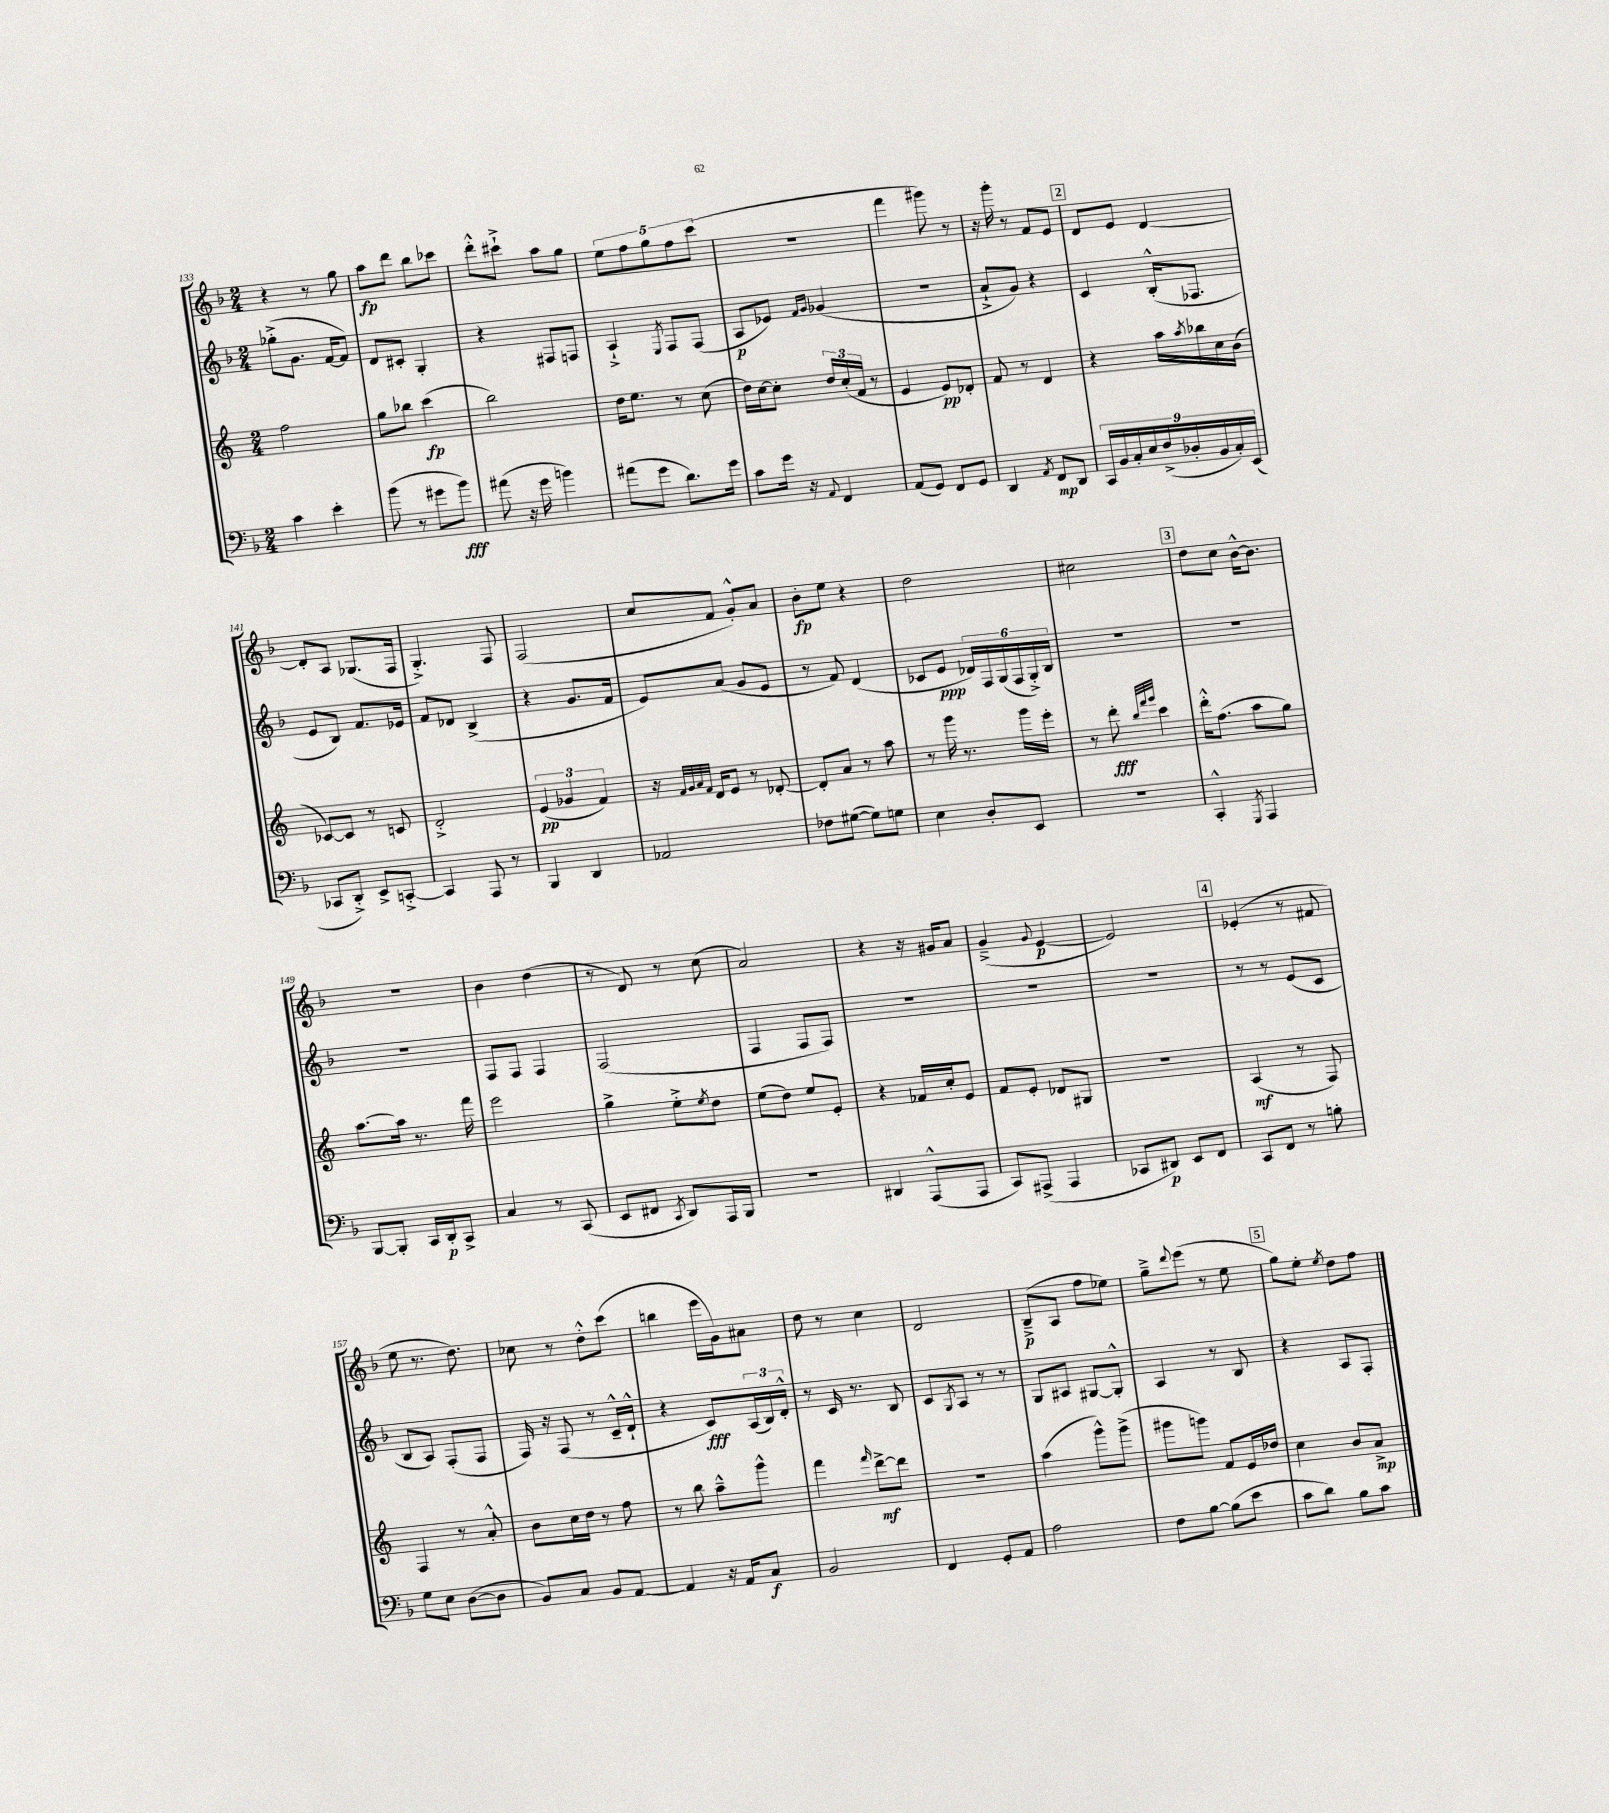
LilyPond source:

<<
\new StaffGroup <<
\new Staff = "s0" {
    \clef treble \key f \major \numericTimeSignature \time 2/4
    r4 r8 g''8 |
    a''8\fp d'''8 bes''8 ces'''8 |
    d'''8-.-^ cis'''8-!-> a''8 g''8 |
    \tuplet 5/4 { e''8 f''8 g''8 f''8 c'''8( } |
    R2 |
    f'''4 gis'''8) r8 |
    r16 g'''16-. r8 f'8 e'8 |
    \mark \markup { \box "2" } d'8 e'8 d'4~ |
    d'8-. a8 ges8.( f16 |
    g4.-.->) f8 |
    f2( |
    c''8 f'8 g'8-.-^) a'8 |
    bes'8-.\fp e''8 r4 |
    d''2 |
    cis''2 |
    \mark \markup { \box "3" } d''8 c''8 bes'16~-^ bes'8. |
    R2 |
    bes'4 d''4( |
    r8 d'8) r8 c''8( |
    a'2) |
    r4 r16 gis'16 a'8 |
    g'4--->( \appoggiatura { g'8 } e'4~\p |
    e'2) |
    \mark \markup { \box "4" } ees'4-.( r8 fis'8 |
    e''8 r8. d''8.) |
    ces''8 r8 d''8-.-^ c'''8( |
    b''4 e'''16 g'16) ais'8 |
    d''8 r8 c''4 |
    d'2 |
    bes8--->\p( a8 f''8 ees''8) |
    g''8---> \appoggiatura { d'''8 } e'''8( r8 e''8 |
    \mark \markup { \box "5" } g''8) e''8-. \acciaccatura { e''8 } d''8 f''8 \bar "|." |
}
\new Staff = "s1" {
    \clef treble \key f \major \numericTimeSignature \time 2/4
    ges''8-.->( g'8. f'16~ f'8) |
    d'8 cis'8-. g4-. |
    r4 fis8 f8 |
    a4-!-> \acciaccatura { e8 } f8 f8( |
    a8\p ees'8) \grace { f'16 g'16 } ges'4( |
    R2 |
    a'8-!-> g'8) r4 |
    \mark \markup { \box "2" } c'4 bes16-.-^( fes8. |
    e'8 bes8) f'8. ees'16 |
    f'8 des'8 bes4->( |
    r4 g'8. f'16 |
    e'8) a'8( g'8 e'8 |
    r8 f'8) d'4( |
    ces'8 e'8\ppp \tuplet 6/4 { des'16) f16 g16( f16 g16-.->) bes16 } |
    R2 |
    \mark \markup { \box "3" } R2 |
    R2 |
    f8 f8 f4 |
    f2( |
    f4 f8 f8) |
    R2 |
    R2 |
    R2 |
    \mark \markup { \box "4" } r8 r8 e'8( c'8 |
    bes8 a8) f8-.( f8 |
    f16) r16 f8( r8 c'16---^ d'16-!-^ |
    r4 c'8\fff) \tuplet 3/2 { a16( bes16) d'16-.-^ } |
    r8 c'16 r8. bes8 |
    c'8 \acciaccatura { g8 } a8 r8 r8 |
    g8 ais8 gis8~ gis8-.-^ |
    a4 r8 bes8 |
    \mark \markup { \box "5" } r4 a8 f8-. \bar "|." |
}
\new Staff = "s2" {
    \clef treble \key c \major \numericTimeSignature \time 2/4
    f''2 |
    g''8 bes''8 c'''4\fp( |
    b''2) |
    d''16 e''8. r8 c''8( |
    d''16) c''16~ c''8-. \tuplet 3/2 { d''16 c''16-.( f'16 } r8 |
    e'4 e'8\pp) des'8-. |
    f'8 r8 d'4 |
    \mark \markup { \box "2" } r4 a''16 \acciaccatura { a''8 } bes''16 c''16 b'16( |
    ces'8~) ces'8 r8 c'8 |
    d'2-.-> |
    \tuplet 3/2 { e'4\pp( ges'4 f'4) } |
    r16 \grace { f'32 g'32 a'32 f'32 } d'16 e'8 r8 des'8~-. |
    des'8-. a'8 r8 a''8 |
    r8 g'''16 r8. g'''16 e'''16-. |
    r8 d'''8-.\fff \grace { b''32 f'''32 g'''32 } c'''4 |
    \mark \markup { \box "3" } d'''16-.-^ f''8.( a''8 g''8) |
    a''8.~ a''16 r8. f'''16 |
    e'''2 |
    g''4-> e''8-.-> \acciaccatura { e''8 } d''8 |
    e''8( d''8) e''8 e'8-. |
    r4 fes'16 c''16-. e'8 |
    f'8 e'8-. des'8 gis8 |
    R2 |
    \mark \markup { \box "4" } a4\mf( r8 f8) |
    f4 r8 a'8-.-^ |
    b'8 c''16 d''16 r8 f''8 |
    r8 b''8 a''8---^ g'''8-^ |
    f'''4 \grace { f'''16 } d'''8~->\mf d'''8 |
    r2 |
    a''4( g'''8-^) g'''8->( |
    gis'''8 g'''8) f'8 e'16 des''16 |
    \mark \markup { \box "5" } c''4 b'8 a'8->\mp \bar "|." |
}
\new Staff = "s3" {
    \clef bass \key f \major \numericTimeSignature \time 2/4
    c'4 e'4-. |
    bes'8( r8 gis'8 bes'8\fff) |
    ais'8( r16 g'16 b'4) |
    ais'8( g'8 d'8.) g'16 |
    c'8 g'16 r16 \appoggiatura { a,8 } f,4 |
    a,8( g,8) f,8 g,8 |
    d,4 \acciaccatura { a,8 } f,8\mp d,8 |
    \mark \markup { \box "2" } \tuplet 9/8 { c,16 bes,16 c16-. e16 f16->( des16-. bes,16 c16-.) e,16( } |
    ces,8 d,8-.->) e,8-> c,8~-.-> |
    c,4 a,,8 r8 |
    bes,,4 d,4 |
    aes,2 |
    fes8 gis8~( gis8) g8 |
    e4 d8-. e,8 |
    R2 |
    \mark \markup { \box "3" } c,4-.-^ \acciaccatura { g,,8 } a,,4 |
    bes,,8~ bes,,8-. c,16 d,16-.\p c,8-> |
    c4 r8 c,8( |
    e,8 fis,8 \acciaccatura { c,8 } d,8) a,,16 bes,,16 |
    R2 |
    dis,4 a,,8-^( a,,8 |
    c,8) ais,,8->( ais,,4 |
    ces,8 dis,8\p) e,8 f,8 |
    \mark \markup { \box "4" } c,8 f,8 r8 b8-. |
    g8 e8 d8~( d8 |
    bes,8) c8 bes,8 a,8~ |
    a,4 r16 a,16 c8\f |
    bes,2 |
    f,4 g,8-. a,8 |
    a2 |
    f8 bes8~ bes8( e'8 |
    \mark \markup { \box "5" } c'8 d'8) bes8 c'8 \bar "|." |
}
>>
>>
\layout { \context { \Score currentBarNumber = #133 } }
